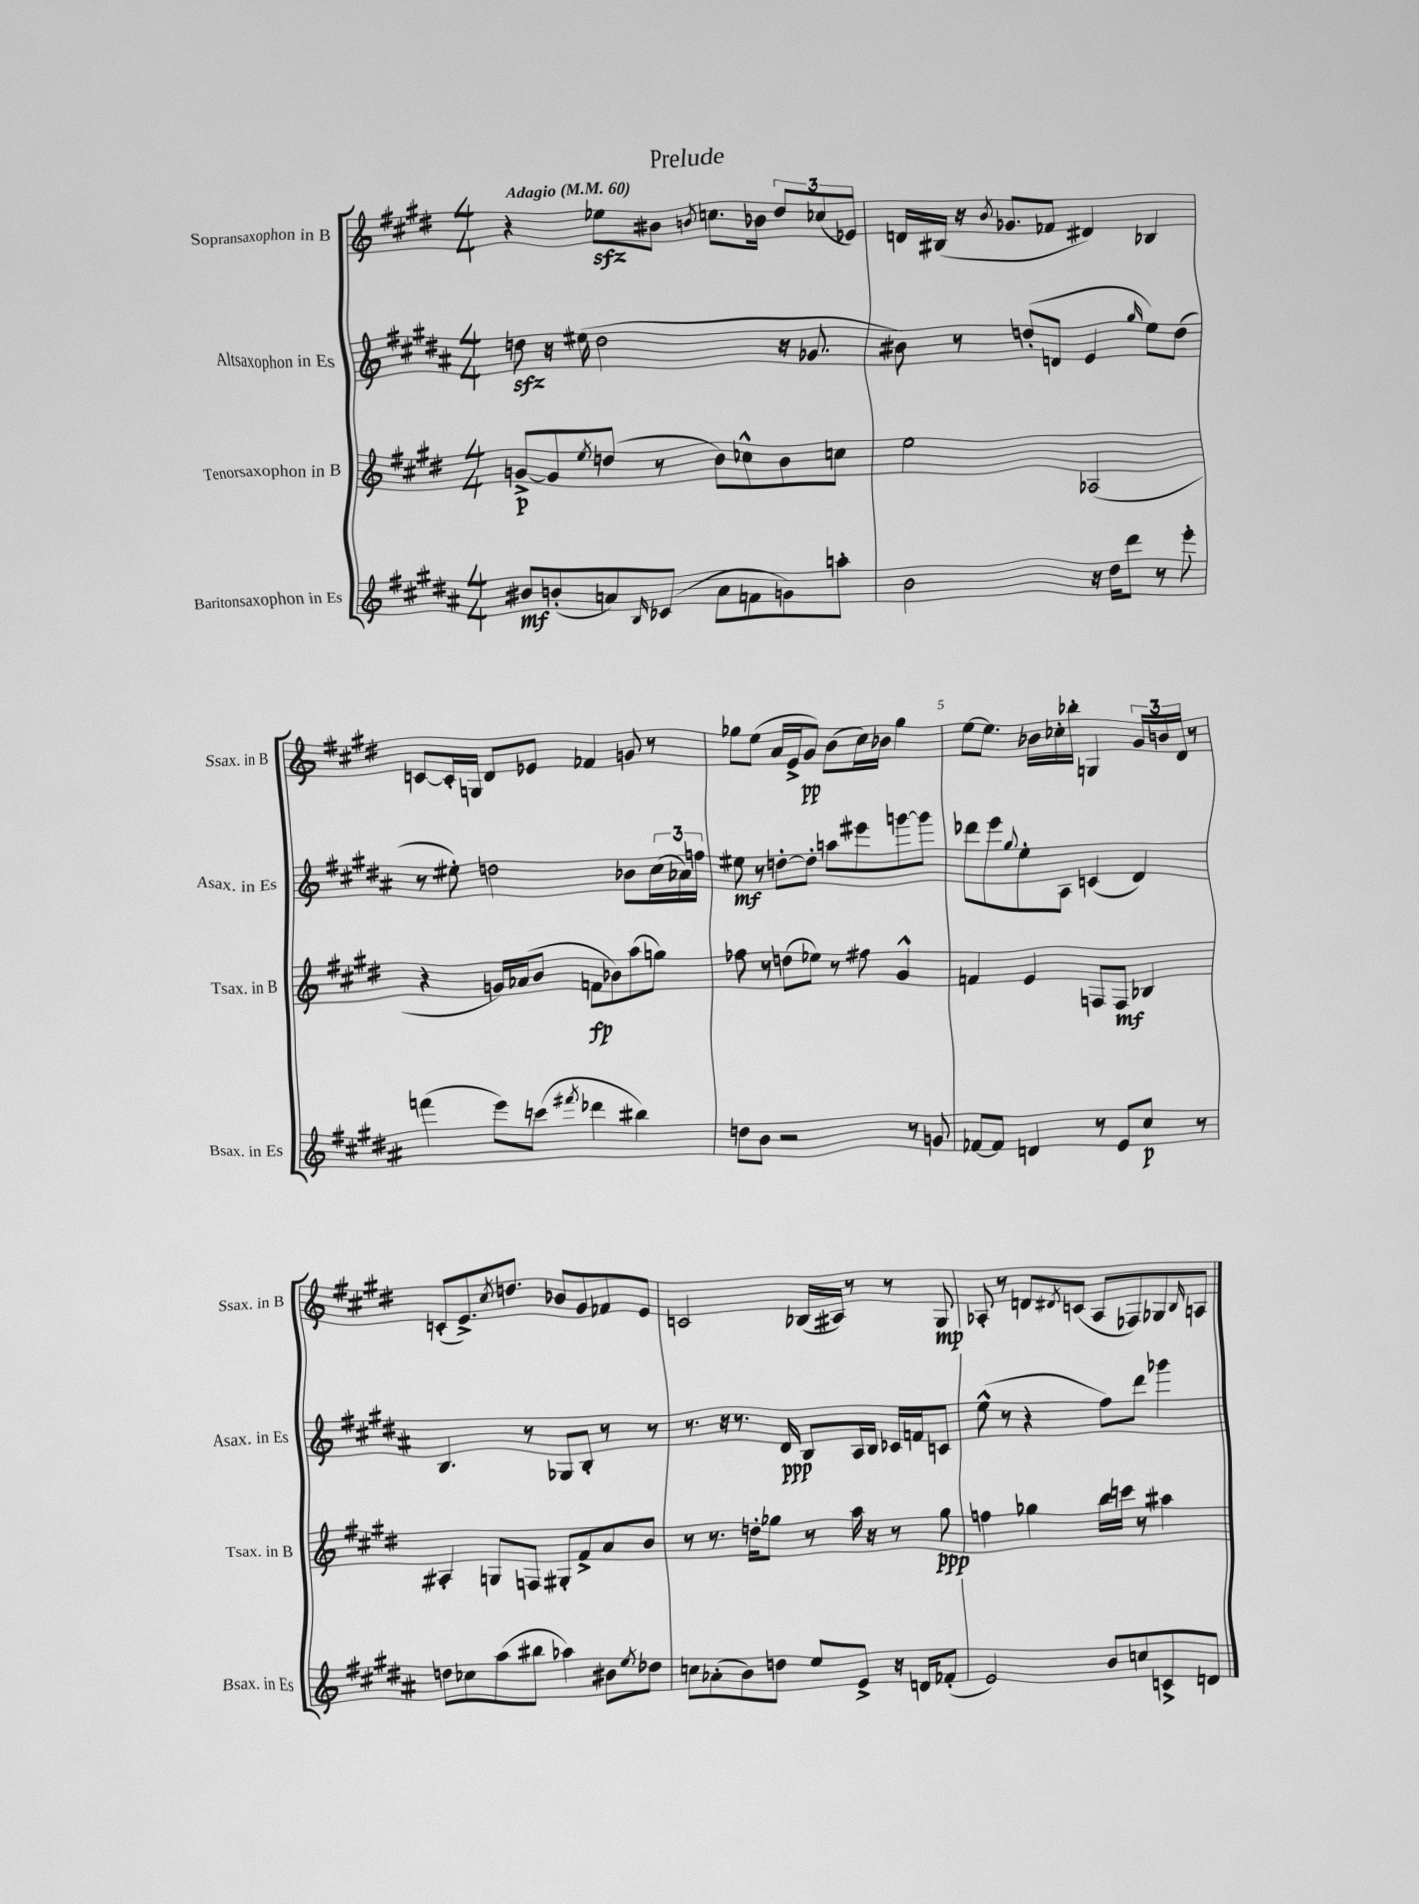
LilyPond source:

\header { title = "Prelude" }
<<
\new StaffGroup <<
\new Staff = "s0" \with { instrumentName = "Sopransaxophon in B" shortInstrumentName = "Ssax. in B" } {
    \clef treble \key e \major \numericTimeSignature \time 4/4 \tempo "Adagio" 4 = 60
    r4 ees''8\sfz bis'8 \acciaccatura { b'8 } c''8. bes'16 \tuplet 3/2 { dis''8 ces''8( ees'8) } |
    d'16 bis16( r16 \acciaccatura { b'8 } ges'8. fes'8 dis'4) bes4 |
    c'8~ c'16-. g16 dis'8 ees'8 fes'4 g'8 r8 |
    ges''8 e''8( a'16 e'16-> gis'8\pp) b'8( cis''16) bes'16 ges''4 |
    e''8~ e''8. bes'16 ces''16-. bes''16-. g4 \tuplet 3/2 { gis'16 b'16 dis'16 } r8 |
    c'8-.( e'8.->) \acciaccatura { cis''8 } d''8. bes'8 gis'8 fes'8 e'8 |
    c'2 bes16( ais16) r8 r8 gis8\mp |
    aes8-. r8 d'8 \acciaccatura { dis'8 } c'8( aes8 fes8) ges8 \grace { b16 } a8 \bar "|." |
}
\new Staff = "s1" \with { instrumentName = "Altsaxophon in Es" shortInstrumentName = "Asax. in Es" } {
    \clef treble \key b \major \numericTimeSignature \time 4/4
    d''8\sfz r16 eis''16( d''2 r16 ges'8. |
    bis'8) r8 d''8-.( d'8 e'4 \grace { gis''16 } e''8) d''8( |
    r8 eis''8-.) d''2 bes'8 \tuplet 3/2 { cis''16( aes'16) f''16 } |
    eis''8\mf r8 d''8~-. d''8-. a''8 eis'''8 g'''8~ g'''8 |
    des'''8 e'''8 \appoggiatura { gis''8 } e''8-. ais8 c'4( dis'4) |
    b4. r8 ges8 b8-. r8 r8 |
    r8. r16 r8. dis'16\ppp b8 ais16 b16 ces'16 f'16 c'8 |
    e''8-^( r8 r4 fis''8) dis'''8 ges'''4 \bar "|." |
}
\new Staff = "s2" \with { instrumentName = "Tenorsaxophon in B" shortInstrumentName = "Tsax. in B" } {
    \clef treble \key e \major \numericTimeSignature \time 4/4
    g'8~->\p g'8 \acciaccatura { e''8 } d''8( r8 b'8) ces''8-^ b'8 c''8 |
    e''2 aes2( |
    r4 g'16) aes'16( b'8 f'8\fp bes'8) a''8( g''8) |
    fes''8 r8 d''8( ees''8) r8 fis''8 gis'4-^ |
    f'4 e'4 f8 f8\mf bes4 |
    ais4-. g8 f8 gis8-. fis'8-> a'8 b'8 |
    r8 r8. d''16-. ges''8 r8 a''16 r16 r8 ges''8\ppp |
    f''4 ges''4 b''16 c'''16 r8 ais''4 \bar "|." |
}
\new Staff = "s3" \with { instrumentName = "Baritonsaxophon in Es" shortInstrumentName = "Bsax. in Es" } {
    \clef treble \key b \major \numericTimeSignature \time 4/4
    bis'8\mf b'8-.( a'8) \grace { b16 } ces'8( a'8 f'8 g'8) a''8-. |
    b'2 r16 dis''16 dis'''8 r8 e'''8-. |
    f'''4( e'''8) c'''8( \acciaccatura { fis'''8 } des'''4 bis''4) |
    d''8 b'8 r2 r8 g'8 |
    fes'8~ fes'8 d'4 r8 e'8 cis''8\p r8 |
    d''8 ces''8 ais''8( bis''8 aes''4) bis'8 \acciaccatura { e''8 } des''8 |
    c''8 aes'8-.( b'8) d''8 e''8 e'8-> r16 d'16 fes'8-.( |
    e'2) b'8 c''8 c'8-> d'8 \bar "|." |
}
>>
>>
\layout { \context { \Score \override BarNumber.break-visibility = ##(#f #t #t) barNumberVisibility = #(every-nth-bar-number-visible 5) } }
